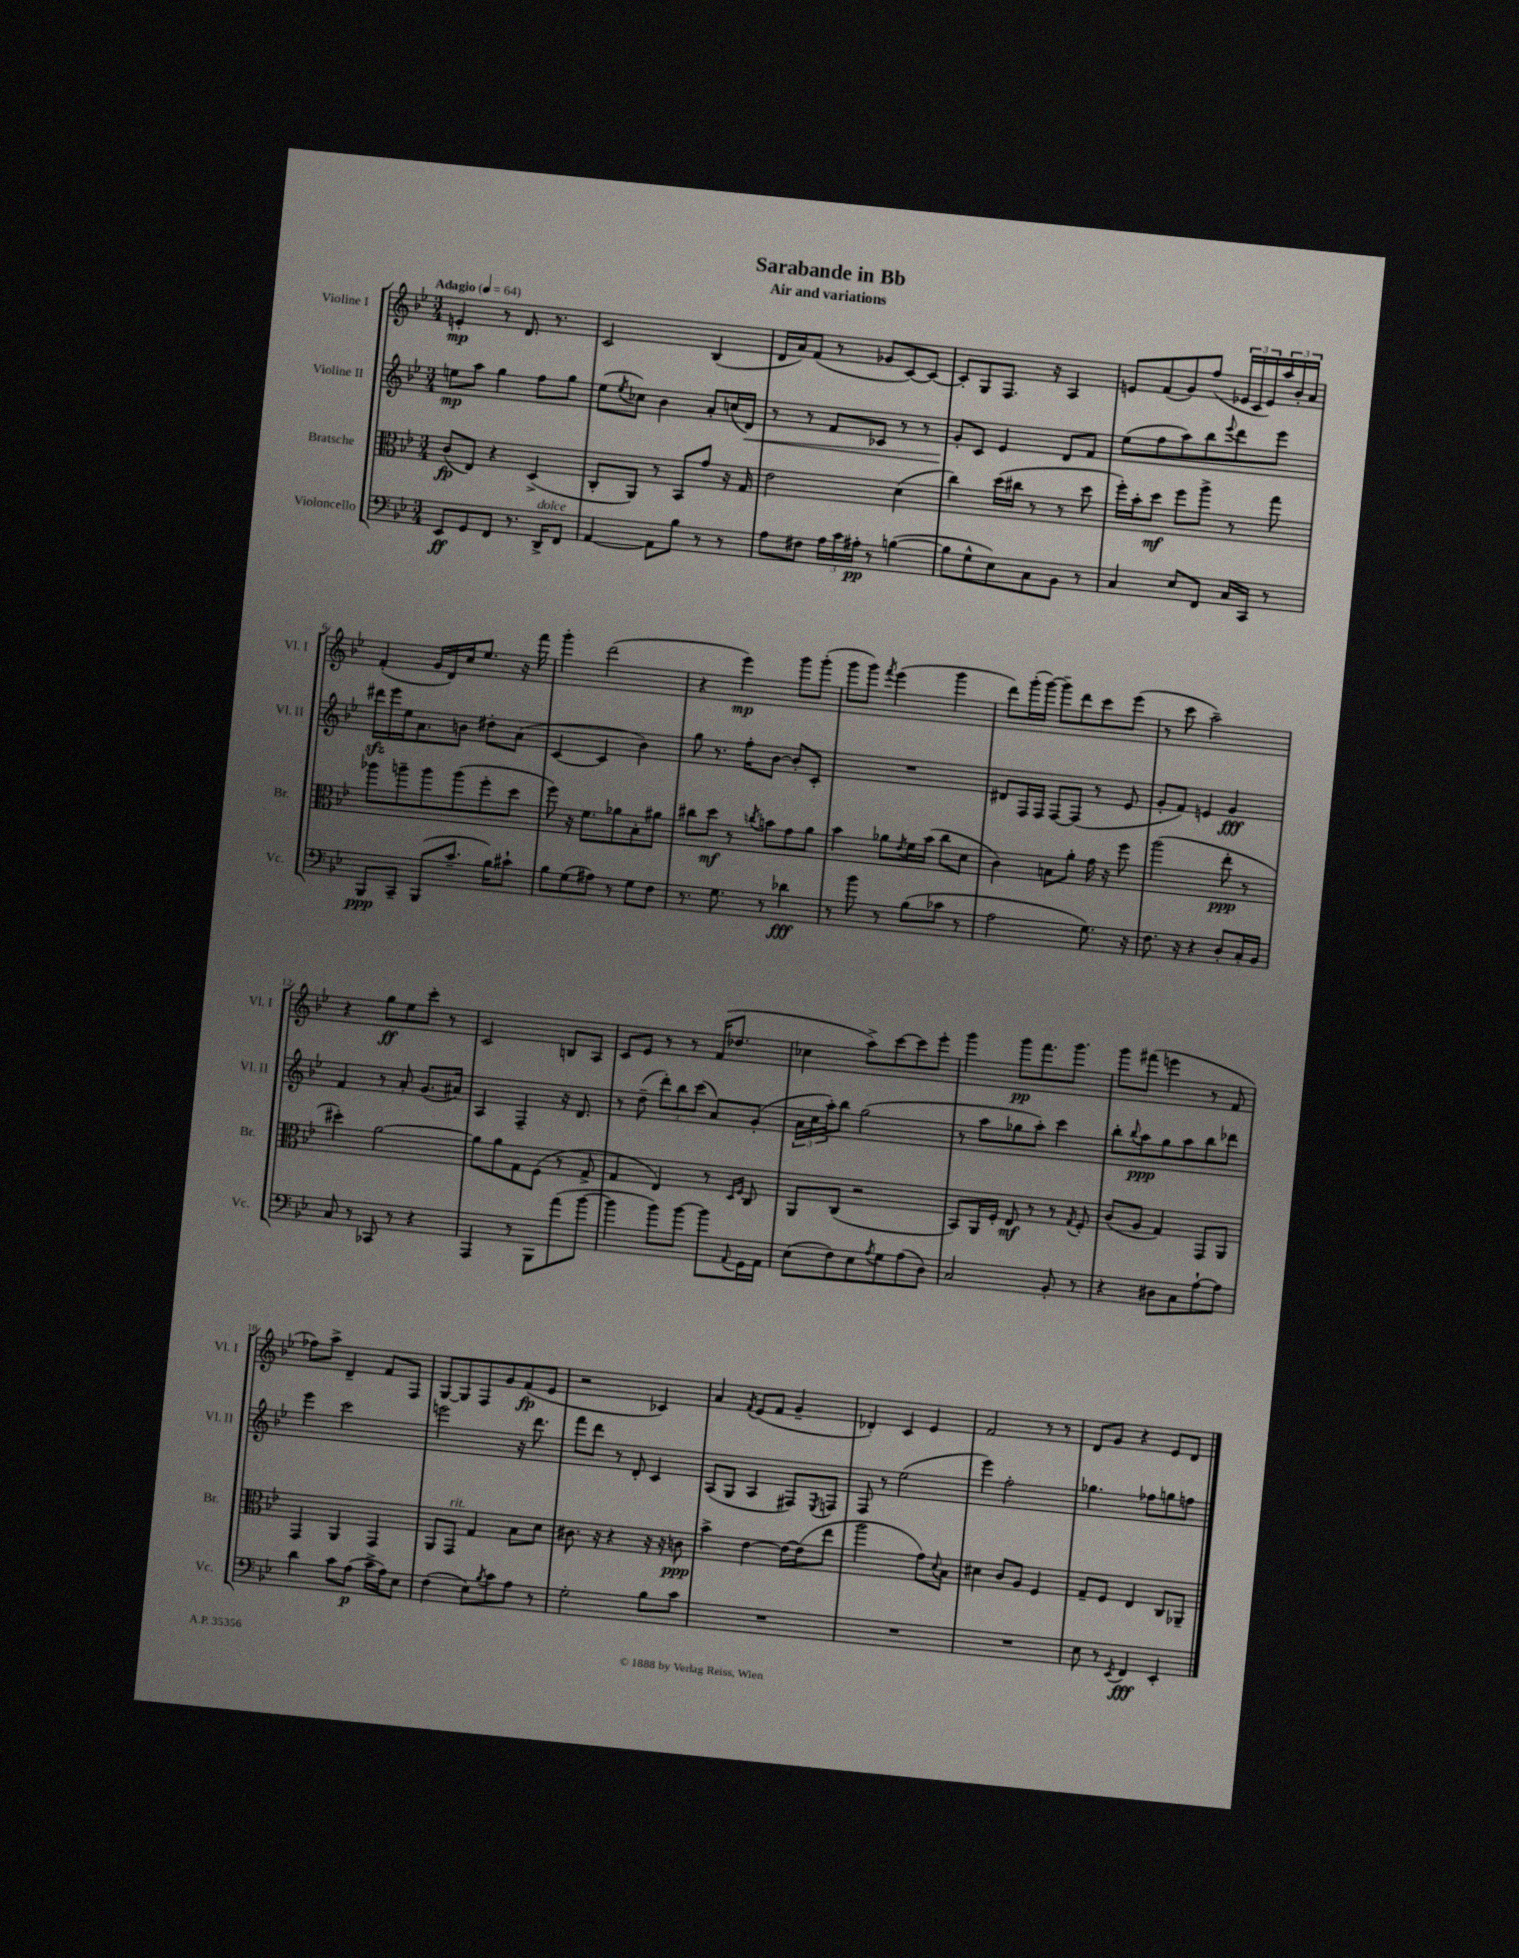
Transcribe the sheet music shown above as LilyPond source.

\header { title = "Sarabande in Bb" subtitle = "Air and variations" }
<<
\new StaffGroup <<
\new Staff = "s0" \with { instrumentName = "Violine I" shortInstrumentName = "Vl. I" } {
    \clef treble \key bes \major \numericTimeSignature \time 3/4 \tempo "Adagio" 4 = 64
    e'4-.\mp r8 d'8. r8. |
    c'2 bes4( |
    d'16 a'16) f'8( r8 ges'8 c'8~) c'8~ |
    c'8-. g8 f8. r16 a4 |
    e'8 f'8( g'8) f''8( \tuplet 3/2 { ees'16 c'16 ees'16) } \tuplet 3/2 { a''16 bes'16-. a'16 } |
    f'4-.( g'16 d'16) c''16 ees''8. r16 f'''16 |
    g'''4-. d'''2( |
    r4 ees'''4\mp) g'''8 g'''8-.( |
    g'''8 g'''8) \acciaccatura { f'''8 } ees'''4( g'''4 |
    d'''8) g'''16-.( g'''16~) g'''8-- d'''8 c'''8 ees'''8( |
    r8 c'''8 a''2--) |
    r4 g''8\ff ees''8 c'''8-. r8 |
    c'2 b8 a8 |
    c'8 ees'8 r8 r8 f'16( des''8. |
    ces''4 a''8->) c'''8~ c'''8 ees'''8-. |
    g'''4 g'''8\pp f'''8. g'''8. |
    g'''8 fis'''8( e'''4 r8 f'8 |
    fes''8) a''8-> d'4-- f'8 f8 |
    g8~ g8 f8 g'8 f'8\fp( ees'8 |
    r2 ces'4) |
    a'4 \acciaccatura { f'8 } ees'8( f'8 g'4-- |
    des'4-.) c'4 ees'4 |
    f'2 r8 r8 |
    d'8 g'8 r4 ees'8 d'8 \bar "|." |
}
\new Staff = "s1" \with { instrumentName = "Violine II" shortInstrumentName = "Vl. II" } {
    \clef treble \key bes \major \numericTimeSignature \time 3/4
    e''8\mp a''8 g''4 f''8 g''8 |
    ees''8( \acciaccatura { ees''8 } ces''8) bes'4 a'8-. c''16( d'16\<) |
    r8 r8 f'8 ces'8 r8 r8 |
    g'8-.\! c'8 ees'4 d'8 f'8 |
    ees''8( f''8 a''8) bes''8 \appoggiatura { ees'''8 } d'''8 ees'''8 |
    dis'''16\sfz ees'''16 ees''16 a'8. b'8 dis''8-. a'8( |
    c'4~ c'4 bes'4) |
    g''8 r8. f''16-. bes'8~ bes'8-. c'8-. |
    R2. |
    dis'8 f16 f16 f8~ f8( r8 ees'8 |
    g'8-. f'8) e'4 g'4\fff |
    f'4 r8 a'8-. g'8.( ais'16) |
    a4 f4-- r16 d'8. |
    r8 d''8--( \tuplet 3/2 { d'''8-.) bes''8 c'''8( } a'8) g'8-.( |
    \tuplet 3/2 { a'16 c''16 a''16-.) } bes''8 g''2( |
    r8 a''8 ges''8 a''8-.) c'''4 |
    bes''8-. \appoggiatura { bes''8 } a''8\ppp g''8 a''8 bes''8 des'''8 |
    ees'''4 c'''2 |
    e'''2 r16 d'''8. |
    f'''8 d'''8 r8 d'8-. c'4 |
    a8( g8 a4 fis8) \acciaccatura { ees8 } f8 |
    f8 r8 ees''2( |
    ees'''4) f''2-. |
    ges''4. fes''8 g''8 f''8 \bar "|." |
}
\new Staff = "s2" \with { instrumentName = "Bratsche" shortInstrumentName = "Br." } {
    \clef alto \key bes \major \numericTimeSignature \time 3/4
    c'8\fp( ees8) r4 d4->( |
    c8-. a,8) r8 bes,8 g'8 r16 g16 |
    ees'2 d'4( |
    c''4) d''16( cis''16 r8 r8 d''8 |
    f''16-.) bes'16-. d''8\mf f''8 a''8-> r8 g''8 |
    aes''8 a''8-- a''8 a''8( f''8-. d''8 |
    f''8) r16 f'8. aes'8 bes8-. ais'8 |
    cis''8 d''8\mf r8 \acciaccatura { c''8 } b'8 g'8 a'8 |
    bes'4 aes'8 \acciaccatura { ees'8 } f'16 bes'16( c''8 d'8 |
    c'4) b8 a'8-. g'16 r16 f''8 |
    a''2( ees''8-.\ppp r8 |
    dis''4-.) a'2~ |
    a'8 a'8 g8 f8( r8 g8-> |
    g4 ees4) r8 \grace { d16 f16 } c8 |
    a,8 c8( r2 |
    bes,8) a,16 f16-. ees8\mf r8 r8 \acciaccatura { g8 } f8-. |
    c'8( a8 g4) g,8 a,8 |
    g,4 a,4 g,4 |
    a,8 g,8^\markup { \italic "rit." } g4 bes8 d'8 |
    cis'8. r16 r4 r16 r16 c'8\ppp |
    bes'4-> ees'4~ ees'16~ ees'16( ees''8 |
    a''2 g'8) \appoggiatura { d'8 } bes8 |
    dis'4 c'8 a8 f4 |
    g8-- f8 ees4 c8 aes,8-- \bar "|." |
}
\new Staff = "s3" \with { instrumentName = "Violoncello" shortInstrumentName = "Vc." } {
    \clef bass \key bes \major \numericTimeSignature \time 3/4
    ees,8\ff g,8 f,8 r8. d,16->^\markup { \italic "dolce" } f,8 |
    a,4~ a,8 bes8 r8 r8 |
    a8 fis8 \tuplet 3/2 { a16 c'16 ais16-.\pp } r8 b4~( |
    b8 g8-^ ees8) c8 bes,8 r8 |
    c4 ees8 f,8 c16 c,16 r8 |
    bes,,8\ppp c,8-- bes,,8( c'8.-- bes16) cis'8-! |
    bes8 g8( ais8) r8 g8 f8 |
    r8. g8. r8 des'4\fff |
    r8 bes'8 r8 bes8( ces'8 r8 |
    a2 g8.) r16 |
    f8. r16 r4 d8-. c16-. bes,16 |
    c8 r8 ces,8 r8 r4 |
    a,,4 r8 bes,,8 a'8( bes'8~ |
    bes'4 bes'8) bes'8~ bes'8 \appoggiatura { a,8 } g,16 a,16 |
    ees8( f8) ees8 \acciaccatura { a8 } g8 a8( d8) |
    c2 bes,8-. r8 |
    r4 dis8 c8 a8~-! a8 |
    d'4 c'8 a8\p( c'16-> a16) ees8 |
    f4( ees8) \acciaccatura { bes8 } c'8 a8 r8 |
    g2-. bes8 c'8 |
    R2. |
    R2. |
    R2. |
    ees8 r8 \acciaccatura { ees,8 } f,4\fff ees,4-. \bar "|." |
}
>>
>>
